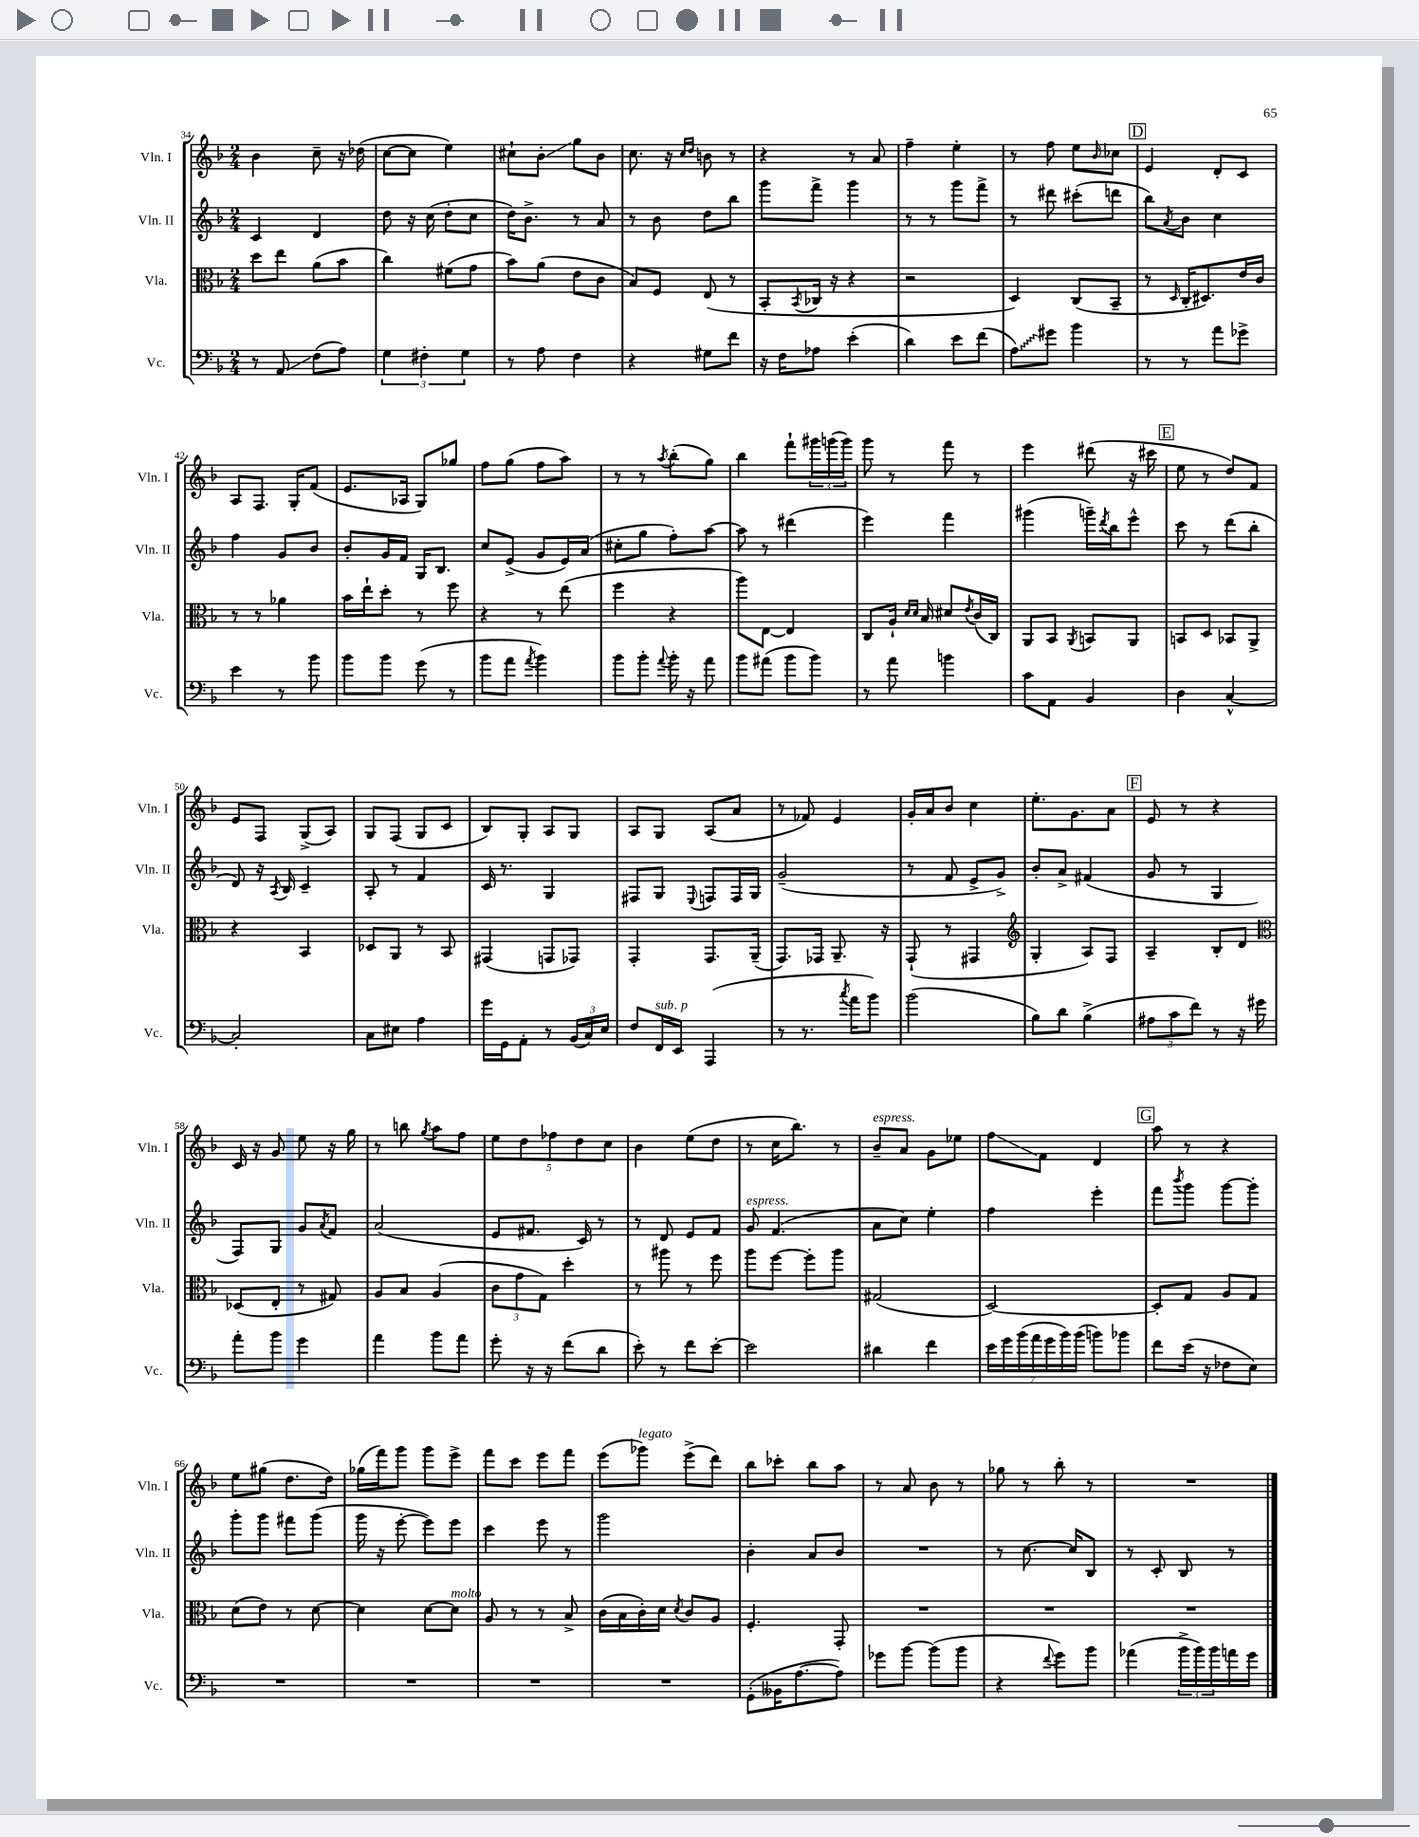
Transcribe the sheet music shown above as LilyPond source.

<<
\new StaffGroup <<
\new Staff = "s0" \with { instrumentName = "Vln. I" shortInstrumentName = "Vln. I" } {
    \clef treble \key f \major \numericTimeSignature \time 2/4
    bes'4 c''8-- r16 des''16( |
    c''8~ c''8 e''4) |
    cis''8-! bes'8-.\glissando g''8 bes'8 |
    c''8. r16 \grace { c''16 d''16 } b'8 r8 |
    r4 r8 a'8 |
    f''4-- e''4-. |
    r8 f''8 e''8 \grace { bes'16 } ces''8 |
    \mark \markup { \box "D" } e'4 d'8-. c'8 |
    a8 f8. g16-. f'8( |
    e'8. aes16 g8) ges''8 |
    f''8 g''8( f''8 a''8) |
    r8 r8 \acciaccatura { a''8 } bes''8-.( g''8) |
    bes''4 f'''8-! \tuplet 3/2 { gis'''16 g'''16( g'''16) } |
    g'''8 r8 f'''8 r8 |
    e'''4 dis'''8( r16 cis'''16 |
    \mark \markup { \box "E" } e''8 r8 d''8) f'8 |
    e'8 f8 g8->( a8) |
    g8 f8( g8 c'8 |
    bes8) g8-. a8 g8 |
    a8 g8 a8( a'8 |
    r8 fes'8) e'4 |
    g'16-. a'16 bes'8 c''4 |
    e''8.-. g'8. a'8 |
    \mark \markup { \box "F" } e'8 r8 r4 |
    c'16 r16 g'8 e''8 r16 g''16 |
    r8 b''8 \acciaccatura { g''8 } a''8 f''8 |
    \tuplet 5/4 { e''8 d''8 fes''8 d''8 c''8 } |
    bes'4 e''8( d''8 |
    r8 c''16 bes''8.) r8 |
    bes'8--^\markup { \italic "espress." } a'8 g'8 ees''8 |
    f''8\glissando f'8 d'4 |
    \mark \markup { \box "G" } a''8 r8 r4 |
    e''8 gis''8( d''8. d''16) |
    ges''16( f'''16) g'''8 g'''8 e'''8-> |
    f'''8 c'''8 e'''8 f'''8 |
    e'''8( ges'''8^\markup { \italic "legato" }) e'''8->( d'''8) |
    bes''8 ces'''8-. bes''8 a''8 |
    r8 a'8 bes'8 r8 |
    ges''8 r8 bes''8-. r8 |
    R2 \bar "|." |
}
\new Staff = "s1" \with { instrumentName = "Vln. II" shortInstrumentName = "Vln. II" } {
    \clef treble \key f \major \numericTimeSignature \time 2/4
    c'4 d'4 |
    d''8 r16 c''16( d''8-. c''8 |
    d''16) bes'8.-> r8 a'8 |
    r8 bes'8 d''8 bes''8 |
    g'''8 f'''8-> g'''4 |
    r8 r8 g'''8 f'''8-> |
    r8 dis'''8 cis'''8-.( d'''8 |
    \mark \markup { \box "D" } bes''8) \acciaccatura { a'8 } bes'8 c''4 |
    f''4 g'8 bes'8 |
    bes'8-. g'16 f'16 g16 bes8. |
    c''8 e'8->( g'8 e'16) a'16( |
    cis''8-. g''8 f''8-.) a''8~ |
    a''8 r8 dis'''4( |
    e'''4) f'''4 |
    gis'''4( g'''16--) \acciaccatura { d'''8 } bes''16 e'''8-^ |
    \mark \markup { \box "E" } c'''8 r8 d'''8( bes''8-. |
    d'8) r16 \acciaccatura { a8 } bes16 c'4-- |
    a8-. r8 f'4 |
    c'16 r8. g4 |
    fis8 g8 \appoggiatura { e8 } f8 f16 g16 |
    g'2--( |
    r8 f'8 e'8-> g'8->) |
    bes'8-. a'8-> fis'4( |
    \mark \markup { \box "F" } g'8 r8 g4 |
    f8) g8 g'8 \acciaccatura { a'8 } f'8 |
    a'2( |
    e'8 fis'8. c'16) r8 |
    r8 d'8 e'8 f'8 |
    g'8^\markup { \italic "espress." } f'4.( |
    a'8 c''8) e''4-. |
    f''4 e'''4-. |
    \mark \markup { \box "G" } f'''8 \acciaccatura { bes'''8 } g'''8 g'''8~ g'''8-. |
    g'''8-. g'''8 fis'''8 g'''8( |
    g'''16 r16 e'''8~-. e'''8) e'''8 |
    c'''4 e'''8 r8 |
    g'''2 |
    bes'4-. a'8 bes'8 |
    R2 |
    r8 c''8.~ c''16 bes8 |
    r8 c'8-. bes8 r8 \bar "|." |
}
\new Staff = "s2" \with { instrumentName = "Vla." shortInstrumentName = "Vla." } {
    \clef alto \key f \major \numericTimeSignature \time 2/4
    d''8 e''8 a'8( bes'8 |
    c''4) fis'8( g'8 |
    bes'8) a'8( e'8 c'8 |
    bes8) f8 e8( r8 |
    bes,8-. \acciaccatura { bes,8 } ces16 r16 r4 |
    r2 |
    d4) c8( bes,8-- |
    \mark \markup { \box "D" } r8 \grace { d16 } c16-. dis8.) e'16 c'16 |
    r8 r8 aes'4 |
    bes'16 e''16-! d''8-. r8 f''8 |
    r4 r8 e''8( |
    f''4 r4 |
    a''8) e8~ e4 |
    c8 a16-! \grace { d'16 d'16 } bes16 dis'8 \acciaccatura { e'8 } c'16( c16) |
    a,8 bes,8 \acciaccatura { a,8 } b,8 a,8 |
    \mark \markup { \box "E" } b,8 d8 bes,8 a,8-> |
    r4 bes,4 |
    des8 a,8 r8 bes,8 |
    gis,4( g,8 ges,8) |
    g,4-. g,8. a,16--( |
    g,8.) ges,16 a,8.-- r16 |
    g,8-!( r8 gis,4 |
    \clef treble g4-. a8) f8 |
    \mark \markup { \box "F" } a4-- bes8-. d'8 |
    \clef alto des8( e8-. r8 gis8) |
    a8 bes8 a4( |
    \tuplet 3/2 { c'8 g'8 g8) } d''4-. |
    r8 ais''8 r8 f''8 |
    a''8 f''8~ f''8-. a''8 |
    gis2( |
    d2~) |
    \mark \markup { \box "G" } d8-. g8 a8 g8 |
    d'8( e'8) r8 d'8~ |
    d'4 d'8~ d'8^\markup { \italic "molto" } |
    a8 r8 r8 bes8-> |
    c'16( bes16 c'16-.) d'16 \acciaccatura { d'8 } c'8 a8 |
    f4.-. g,8-. |
    R2 |
    R2 |
    R2 \bar "|." |
}
\new Staff = "s3" \with { instrumentName = "Vc." shortInstrumentName = "Vc." } {
    \clef bass \key f \major \numericTimeSignature \time 2/4
    r8 a,8\glissando f8( a8) |
    \tuplet 3/2 { g4 fis4-. g4 } |
    r8 a8 f4 |
    r4 gis8 f'8 |
    r16 f16 aes8 e'4-.( |
    d'4) e'8 f'8( |
    \once \override Glissando.style = #'zigzag a8\glissando) gis'8 bes'4 |
    \mark \markup { \box "D" } r8 r8 a'8 ges'8-> |
    e'4 r8 bes'8 |
    bes'8 bes'8 g'8( r8 |
    bes'8 a'8 \acciaccatura { a'8 } bes'4) |
    bes'8 bes'8-. \appoggiatura { a'8 } bes'16-. r16 a'8 |
    bes'8 ais'8( bes'8 bes'8) |
    r8 a'8 b'4 |
    c'8 a,8 bes,4 |
    \mark \markup { \box "E" } d4 c4~-^ |
    c2-. |
    c8 eis8 a4 |
    g'16 g,16 a,8-. r8 \tuplet 3/2 { bes,16( c16) e16 } |
    f8 f,16^\markup { \italic "sub. p" } e,16 a,,4( |
    r8 r8. \acciaccatura { c''8 } a'16 bes'8) |
    bes'2( |
    bes8) d'8 bes4->( |
    \mark \markup { \box "F" } \tuplet 3/2 { ais8 c'8 f'8) } r8 r16 gis'16 |
    a'8-. bes'8 g'4 |
    a'4 bes'8 a'8 |
    g'8-. r16 r16 f'8( d'8 |
    e'8-.) r8 f'8 e'8~-. |
    e'2 |
    dis'4 f'4 |
    \tuplet 7/4 { e'16 g'16 bes'16( a'16 g'16 bes'16) bes'16( } b'8) bes'8 |
    \mark \markup { \box "G" } f'8 e'16( r16 fes8 e8) |
    R2 |
    R2 |
    R2 |
    R2 |
    g,8-.( beses,16 a8.~ a8) |
    ges'8 bes'8~ bes'8( bes'8 |
    r4 \appoggiatura { f'8 } g'8) bes'8 |
    aes'4( \tuplet 3/2 { bes'16-> bes'16) bes'16 } a'16 g'16 \bar "|." |
}
>>
>>
\layout { \context { \Score currentBarNumber = #34 } }
